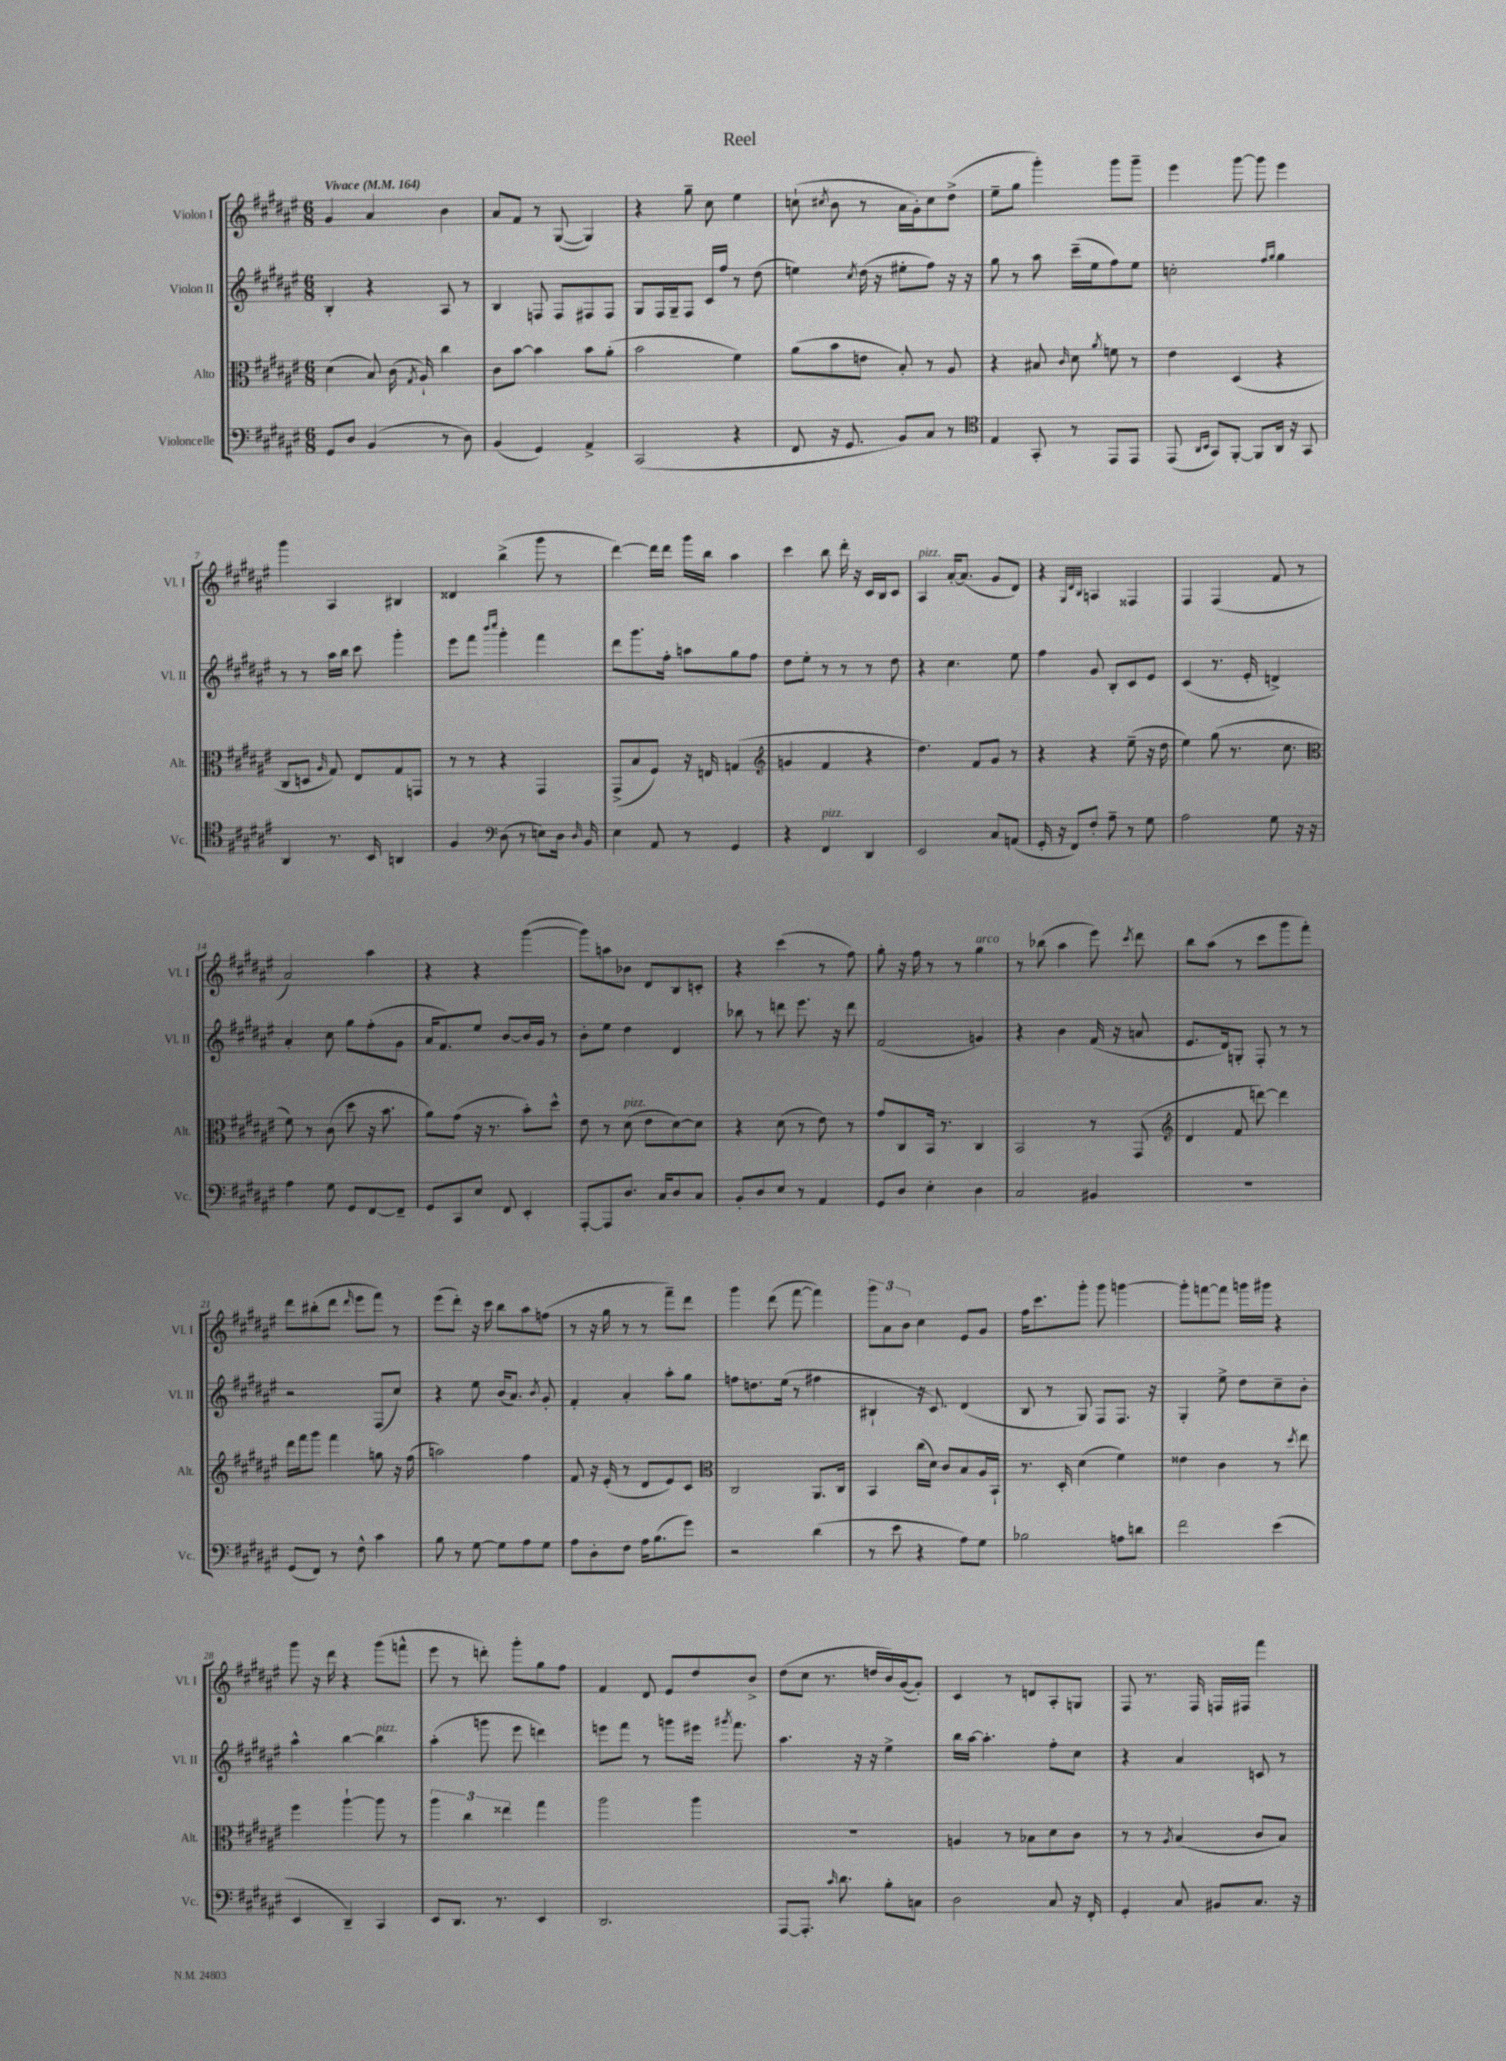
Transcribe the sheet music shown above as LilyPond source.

\header { title = "Reel" }
<<
\new StaffGroup <<
\new Staff = "s0" \with { instrumentName = "Violon I" shortInstrumentName = "Vl. I" } {
    \clef treble \key fis \major \numericTimeSignature \time 6/8 \tempo "Vivace" 4 = 164
    \autoBeamOff gis'4 ais'4 b'4 |
    ais'8[ fis'8] r8 gis8~( gis4) |
    r4 gis''8-- cis''8 eis''4 |
    c''8-!( \acciaccatura { cis''8 } b'8 r8 ais'16[ gis'16-.) cis''8 dis''8]->( |
    eis''8[-- gis''8] gis'''4-.) gis'''8[ gis'''8]-- |
    eis'''4 gis'''8~ gis'''8 eis'''4 |
    gis'''4 ais4 bis4 |
    disis'4 b''4->( gis'''8 r8 |
    dis'''4~) dis'''16[ dis'''16] gis'''16[ b''16] ais''4 |
    cis'''4 b''8 dis'''16-. r16 cis'16[ b16 cis'8] |
    ais4^\markup { \italic "pizz." } ais'16[~-. ais'8.]( gis'8[ dis'8]) |
    r4 \grace { gis32[ dis'32 b32] } a4 fisis4 |
    fis4 fis4( fis'8 r8 |
    ais'2) ais''4 |
    r4 r4 gis'''4~( |
    gis'''8[) a''8 bes'8] dis'8[ b8 c'8]-. |
    r4 cis'''4( r8 fis''8) |
    gis''8-. r16 fis''16 r8 r8 gis''4^\markup { \italic "arco" } |
    r8 bes''8( ais''4 eis'''8) \acciaccatura { cis'''8 } dis'''8 |
    b''8[ ais''8]( r8 cis'''8[ gis'''8 fis'''8]-.) |
    dis'''8[ bis''8-.( dis'''8] \grace { dis'''16 } eis'''8[ fis'''8]) r8 |
    eis'''8[( dis'''8]-.) r16 cis'''16 b''8[ ais''8 f''8]( |
    r8 r16 gis''16 r8 r8 fis'''8[--) dis'''8] |
    gis'''4 dis'''8( fis'''8~ fis'''4) |
    \tuplet 3/2 { gis'''8[ ais'8 b'8] } cis''4 eis'8[ gis'8] |
    fis''16[ cis'''8. gis'''8]-. gis'''8 g'''4~ |
    g'''8[-. f'''8~ f'''8] g'''16[ gis'''16] r4 |
    gis'''8 r16 dis'''16 r4 gis'''8[( f'''8]-^ |
    eis'''8 r8 d'''8-.) gis'''8[-. gis''8 fis''8] |
    fis'4 dis'8 eis'8[ dis''8 b'8]-> |
    dis''8[( cis''8] r8. d''16[ b'16) gis'16~( gis'8]-.) |
    cis'4 r8 d'8[ ais8-. g8] |
    fis8 r8. fis16 f16[ fis16] fis'''4 \bar "|." |
}
\new Staff = "s1" \with { instrumentName = "Violon II" shortInstrumentName = "Vl. II" } {
    \clef treble \key fis \major \numericTimeSignature \time 6/8
    \autoBeamOff b4-. r4 ais8 r8 |
    b4 f8 f8[ fis8 fis8] |
    gis8[ fis16 gis16-- fis8] cis'16[ fis''16] r8 dis''8( |
    e''4) \acciaccatura { cis''8 } dis''16( r16 eis''8[-. fis''8]) r16 r16 |
    gis''8 r8 ais''8 cis'''16[--( eis''16 fis''8) eis''8] |
    c''2-. \grace { fis''16[ gis''16] } gis''4 |
    r8 r8 ais''16[ b''16] cis'''8 gis'''4-. |
    eis'''8[ fis'''8] \grace { b'''16[ cis''''16] } gis'''4-. fis'''4 |
    dis'''8[ gis'''8. fis''16]-. a''8[ gis''8 fis''8] |
    dis''8[ eis''8]-. r8 r8 r8 dis''8 |
    r4 cis''4. eis''8 |
    fis''4 gis'8 b8[-. cis'8 eis'8] |
    cis'4( r8. eis'16-. d'4->) |
    ais'4-. cis''8 gis''8[ fis''8-.( gis'8] |
    ais'16[ fis'8.) eis''8] b'8[~ b'16 gis'16] r8 |
    b'8[-. eis''8] dis''4 dis'4 |
    bes''8 r8 d'''8 eis'''8. r16 d'''8 |
    fis'2( g'4) |
    r4 b'4 fis'16( r16 a'8 |
    eis'8.[ dis'16) g8]-. fis8-. r8 r8 |
    r2 fis8[( cis''8]) |
    r4 eis''8 b'16[( ais'8.]) \acciaccatura { b'8 } gis'8-. |
    fis'4-. ais'4-. ais''8[-. gis''8] |
    f''8[ d''8. eis''16]( r8 fis''4 |
    bis4-! r16 cis'8.) dis'4( |
    b8 r8 gis8) fis8[ fis8.] r16 |
    gis4-. eis''8-> dis''8[ cis''8-- b'8]-. |
    ais''4-^ b''4~ b''4^\markup { \italic "pizz." } |
    ais''4-.( g'''8 eis'''8 d'''4) |
    e'''8[ fis'''8] r8 g'''8[ eis'''16] \acciaccatura { gis'''8 } fis'''8. |
    ais''4. r16 r16 eis''4-> |
    b''16[ ais''16]~ ais''4.-. fis''8[-. cis''8] |
    r4 ais'4 c'8 r8 \bar "|." |
}
\new Staff = "s2" \with { instrumentName = "Alto" shortInstrumentName = "Alt." } {
    \clef alto \key fis \major \numericTimeSignature \time 6/8
    \autoBeamOff dis'4( b8) cis'16( \acciaccatura { gis8 } ais16-!) cis''4 |
    cis'8[ b'8]~ b'4 b'8[ ais'8]-.( |
    b'2 fis'4) |
    ais'8[( b'8 e'8] b8-.) r8 ais8 |
    r4 bis8 \grace { cis'16 } dis'8 \acciaccatura { ais'8 } f'8 r8 |
    eis'4 dis4( r4 |
    cis8[ d8] \grace { ais16 } gis8) eis8[ gis8 g,8] |
    r8 r8 r4 gis,4 |
    gis,8[->( b8 fis8]) r16 e16 g4( |
    \clef treble g'4 fis'4 r4 |
    dis''4.) fis'8[ gis'8] r8 |
    r4 r4 eis''8--( r16 dis''16 |
    eis''4) gis''8( r8. cis''8. |
    \clef alto fis'8) r8 cis'8( dis''8 r16 b'8. |
    ais'8[) gis'8]( r16 r8. b'8[-.) dis''8]-^ |
    eis'8 r8 dis'8^\markup { \italic "pizz." }( eis'8[ dis'8~) dis'8] |
    r4 dis'8( r8 eis'8) r8 |
    gis'8[ cis8 b,16] r8. cis4 |
    b,2 r8 gis,8( |
    \clef treble dis'4 fis'8 d'''8~) d'''4 |
    dis'''16[ fis'''16 gis'''8] fis'''4 g''8 r16 fis''16( |
    a''2) fis''4 |
    fis'8 r16 eis'16-.( r8 dis'8[ eis'8) cis'8] |
    \clef alto cis2 ais,8.[ cis16] |
    b,4 cis''16[( dis'16]) cis'8[ b8 ais16 b,16]-! |
    r8. dis16-. dis'4( fis'4) |
    eisis'4 cis'4 r8 \acciaccatura { dis''8 } eis''8 |
    fis''4 ais''4~-! ais''8 r8 |
    \tuplet 3/2 { ais''4 cis''4 eisis''4 } gis''4 |
    ais''2 ais''4 |
    R2. |
    a4 r8 bes8[ dis'8 cis'8] |
    r8 r8 \acciaccatura { ais8 } b4( cis'8[ b8]) \bar "|." |
}
\new Staff = "s3" \with { instrumentName = "Violoncelle" shortInstrumentName = "Vc." } {
    \clef bass \key fis \major \numericTimeSignature \time 6/8
    \autoBeamOff gis,8[ dis8] b,4( r8 dis8) |
    b,4( gis,4) ais,4-> |
    cis,2( r4 |
    fis,8 r16 gis,8. b,8[) cis8] r8 |
    \clef tenor eis4 gis,8-. r8 eis,8[ eis,8] |
    eis,8( \grace { ais,16[ b,16] } gis,8[) fis,8]~-. fis,8[ ais,16] r16 gis,8 |
    ais,4 r8. b,16 a,4 |
    fis4 \clef bass dis8( r8 e8[) dis16] \grace { dis16 } b,16 |
    eis4 ais,8 r8 gis,4 |
    r4 fis,4^\markup { \italic "pizz." } dis,4 |
    eis,2 cis8[ a,8]( |
    gis,16-. r16 fis,8[) fis8]-. ais8-- r8 gis8 |
    ais2 gis8 r16 r16 |
    ais4 gis8 gis,8[ fis,8~ fis,8]-- |
    gis,8[ cis,8 eis8] fis,8 eis,4-. |
    ais,,8[~-. ais,,8 dis8.] cis16[ dis8 cis8] |
    b,8[-. dis8 eis8] r8 ais,4 |
    gis,8[ dis8] eis4-. dis4 |
    cis2 bis,4 |
    R2. |
    gis,8[( fis,8]) r8 fis8-^ cis'4 |
    b8 r8 gis8~ gis8[ ais8 gis8] |
    ais8[ dis8-. fis8] ais16[ b8.( gis'8]) |
    r2 dis'4( |
    r8 eis'8 r4 ais8[) gis8] |
    bes2 a8[ d'8] |
    fis'2 eis'4( |
    eis,4 dis,4--) cis,4 |
    eis,8[ dis,8.] r8. eis,4 |
    dis,2. |
    ais,,8[~ ais,,8.]-. \grace { cis'16 } dis'8. b8[-. c8] |
    dis2 cis8 r16 fis,16-. |
    gis,4-. cis8 bis,8[ cis8.] r16 \bar "|." |
}
>>
>>
